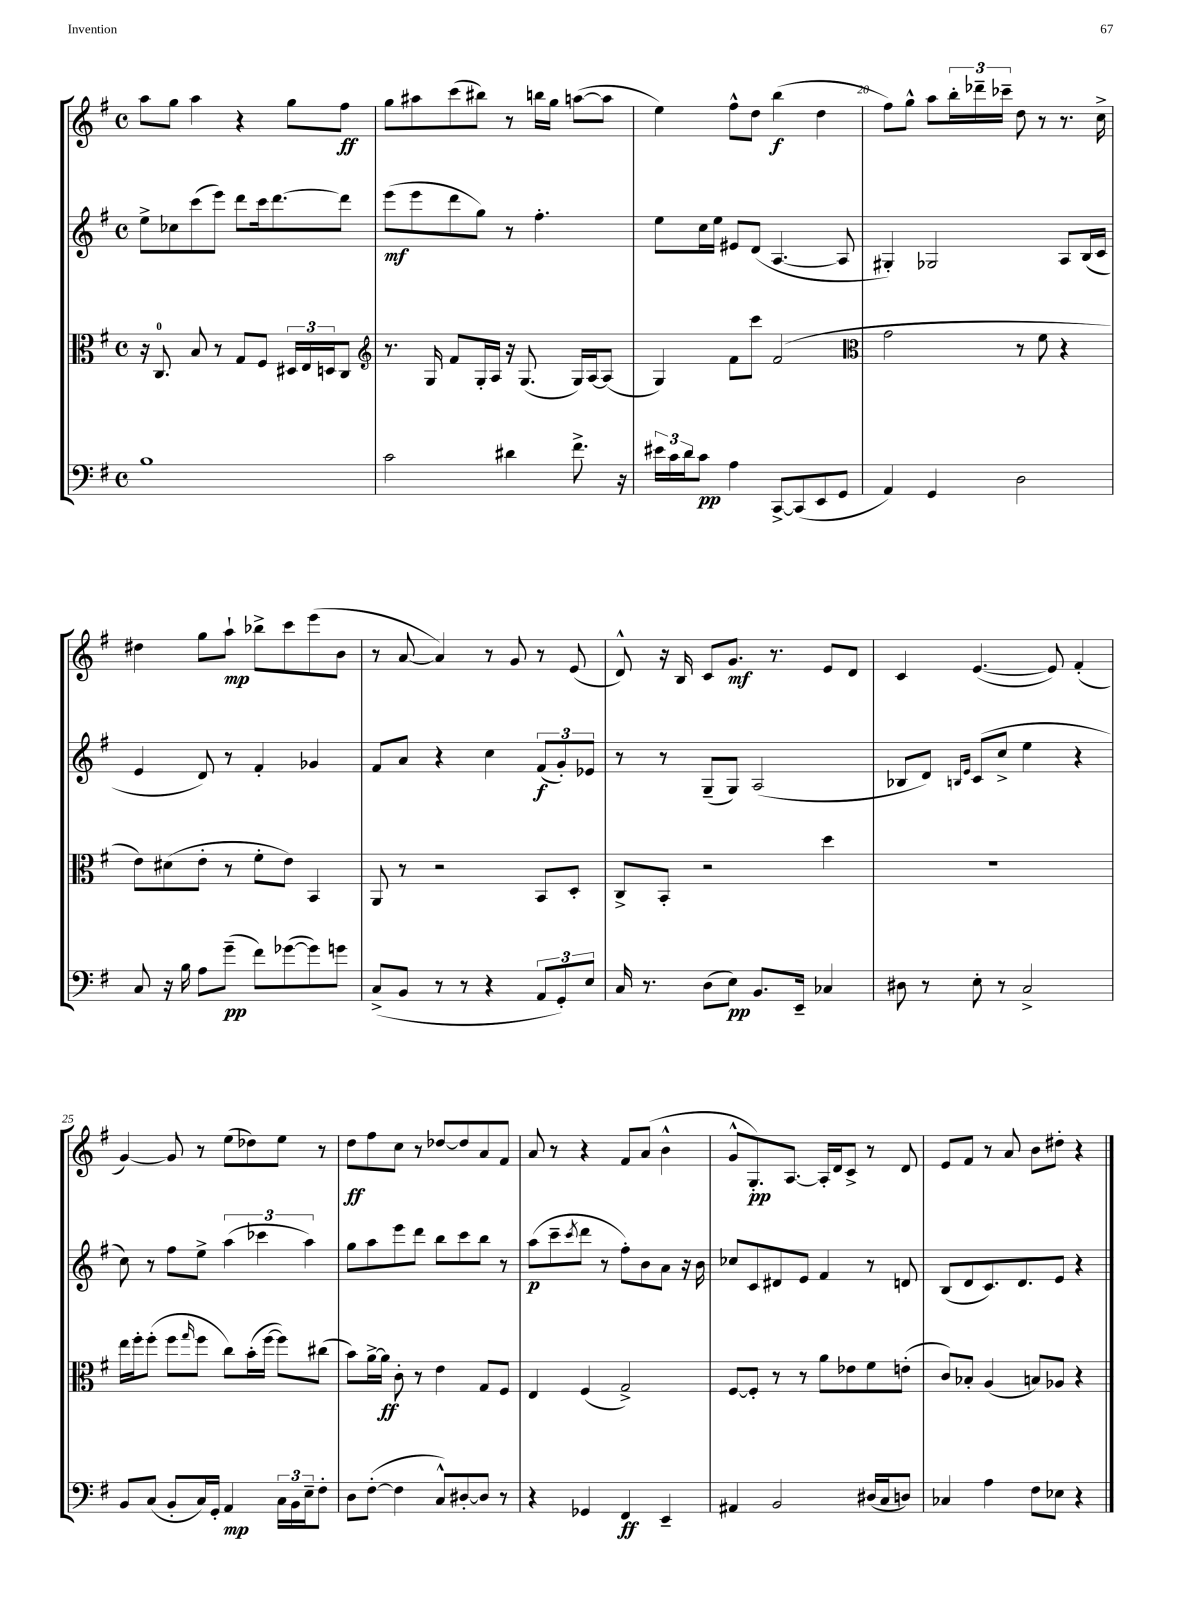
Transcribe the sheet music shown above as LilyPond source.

<<
\new StaffGroup <<
\new Staff = "s0" {
    \clef treble \key g \major \defaultTimeSignature \time 4/4
    a''8 g''8 a''4 r4 g''8 fis''8\ff |
    g''8 ais''8 c'''8( bis''8) r8 b''16 g''16 a''8~( a''8 |
    e''4) fis''8-^ d''8 b''4\f( d''4 |
    fis''8) g''8-^ a''8 \tuplet 3/2 { b''16-. des'''16-- ces'''16-- } d''8 r8 r8. c''16-> |
    dis''4 g''8 a''8-!\mp bes''8-> c'''8 e'''8( b'8 |
    r8 a'8~ a'4) r8 g'8 r8 e'8( |
    d'8-^) r16 b16 c'8 g'8.\mf r8. e'8 d'8 |
    c'4 e'4.~( e'8) fis'4-.( |
    g'4~) g'8 r8 e''8( des''8) e''8 r8 |
    d''8\ff fis''8 c''8 r8 des''8~ des''8 a'8 fis'8 |
    a'8 r8 r4 fis'8 a'8( b'4-^ |
    g'8-^ g8.-.\pp) a8.~ a16-. d'16 c'8-> r8 d'8 |
    e'8 fis'8 r8 a'8 b'8 dis''8-. r4 \bar "|." |
}
\new Staff = "s1" {
    \clef treble \key g \major \defaultTimeSignature \time 4/4
    e''8-> ces''8 c'''8( e'''8) d'''8 c'''16 d'''8.~ d'''8 |
    e'''8\mf( e'''8 d'''8 g''8) r8 fis''4.-. |
    e''8 c''16 e''16 eis'8 d'8( a4.~ a8 |
    gis4-.) ges2 a8 b16( c'16 |
    e'4 d'8) r8 fis'4-. ges'4 |
    fis'8 a'8 r4 c''4 \tuplet 3/2 { fis'8\f( g'8-.) ees'8 } |
    r8 r8 g8--( g8) a2( |
    bes8 d'8) \grace { b16 e'16 } c'8( c''8-> e''4 r4 |
    c''8) r8 fis''8 e''8-> \tuplet 3/2 { a''4( ces'''4 a''4) } |
    g''8 a''8 e'''8 d'''8 b''8 c'''8 b''8 r8 |
    a''8\p( c'''8-- \acciaccatura { c'''8 } d'''8 r8 fis''8-.) b'8 a'8 r16 b'16 |
    ces''8 c'8 dis'8 e'8 fis'4 r8 d'8 |
    b8( d'8 c'8.) d'8. e'8 r4 \bar "|." |
}
\new Staff = "s2" {
    \clef alto \key g \major \defaultTimeSignature \time 4/4
    r16 c8.-0 b8 r8 g8 fis8 \tuplet 3/2 { dis16 e16 d16 } c8 |
    \clef treble r8. g16 fis'8 g16-. a16 r16 g8.( g16) a16~ a8( |
    g4) fis'8 c'''8 fis'2( |
    \clef alto g'2 r8 fis'8 r4 |
    e'8) dis'8( e'8-. r8 fis'8-. e'8) b,4 |
    a,8 r8 r2 b,8 d8-. |
    c8-> b,8-. r2 d''4 |
    R1 |
    e''16 fis''16-. fis''8-.( fis''8 \grace { g''16 } fis''8 c''8) b'16-.( fis''16~ fis''8) cis''8( |
    b'8) a'16~-> a'16\ff c'8-. r8 e'4 g8 fis8 |
    e4 fis4( g2->) |
    fis8~ fis8-. r8 r8 a'8 ees'8 fis'8 e'8-.( |
    c'8) bes8-. a4( b8) aes8 r4 \bar "|." |
}
\new Staff = "s3" {
    \clef bass \key g \major \defaultTimeSignature \time 4/4
    b1 |
    c'2 dis'4 fis'8.-> r16 |
    \tuplet 3/2 { eis'16 c'16 d'16 } c'8\pp a4 c,8~-> c,8( e,8 g,8 |
    a,4) g,4 d2 |
    c8 r16 b16 a8 g'8--\pp( fis'8) ges'8~( ges'8) g'8 |
    c8->( b,8 r8 r8 r4 \tuplet 3/2 { a,8 g,8-.) e8 } |
    c16 r8. d8( e8\pp) b,8. e,16-- ces4 |
    dis8 r8 e8-. r8 c2-> |
    b,8 c8( b,8-. c16) g,16-. a,4\mp \tuplet 3/2 { c16 b,16 e16-- } fis8-. |
    d8 fis8~-.( fis4 c8-^) dis8~-. dis8 r8 |
    r4 ges,4 fis,4\ff e,4-- |
    ais,4 b,2 dis16( c16 d8) |
    ces4 a4 fis8 ees8 r4 \bar "|." |
}
>>
>>
\layout { \context { \Score currentBarNumber = #17 \override BarNumber.break-visibility = ##(#f #t #t) barNumberVisibility = #(every-nth-bar-number-visible 5) } }
